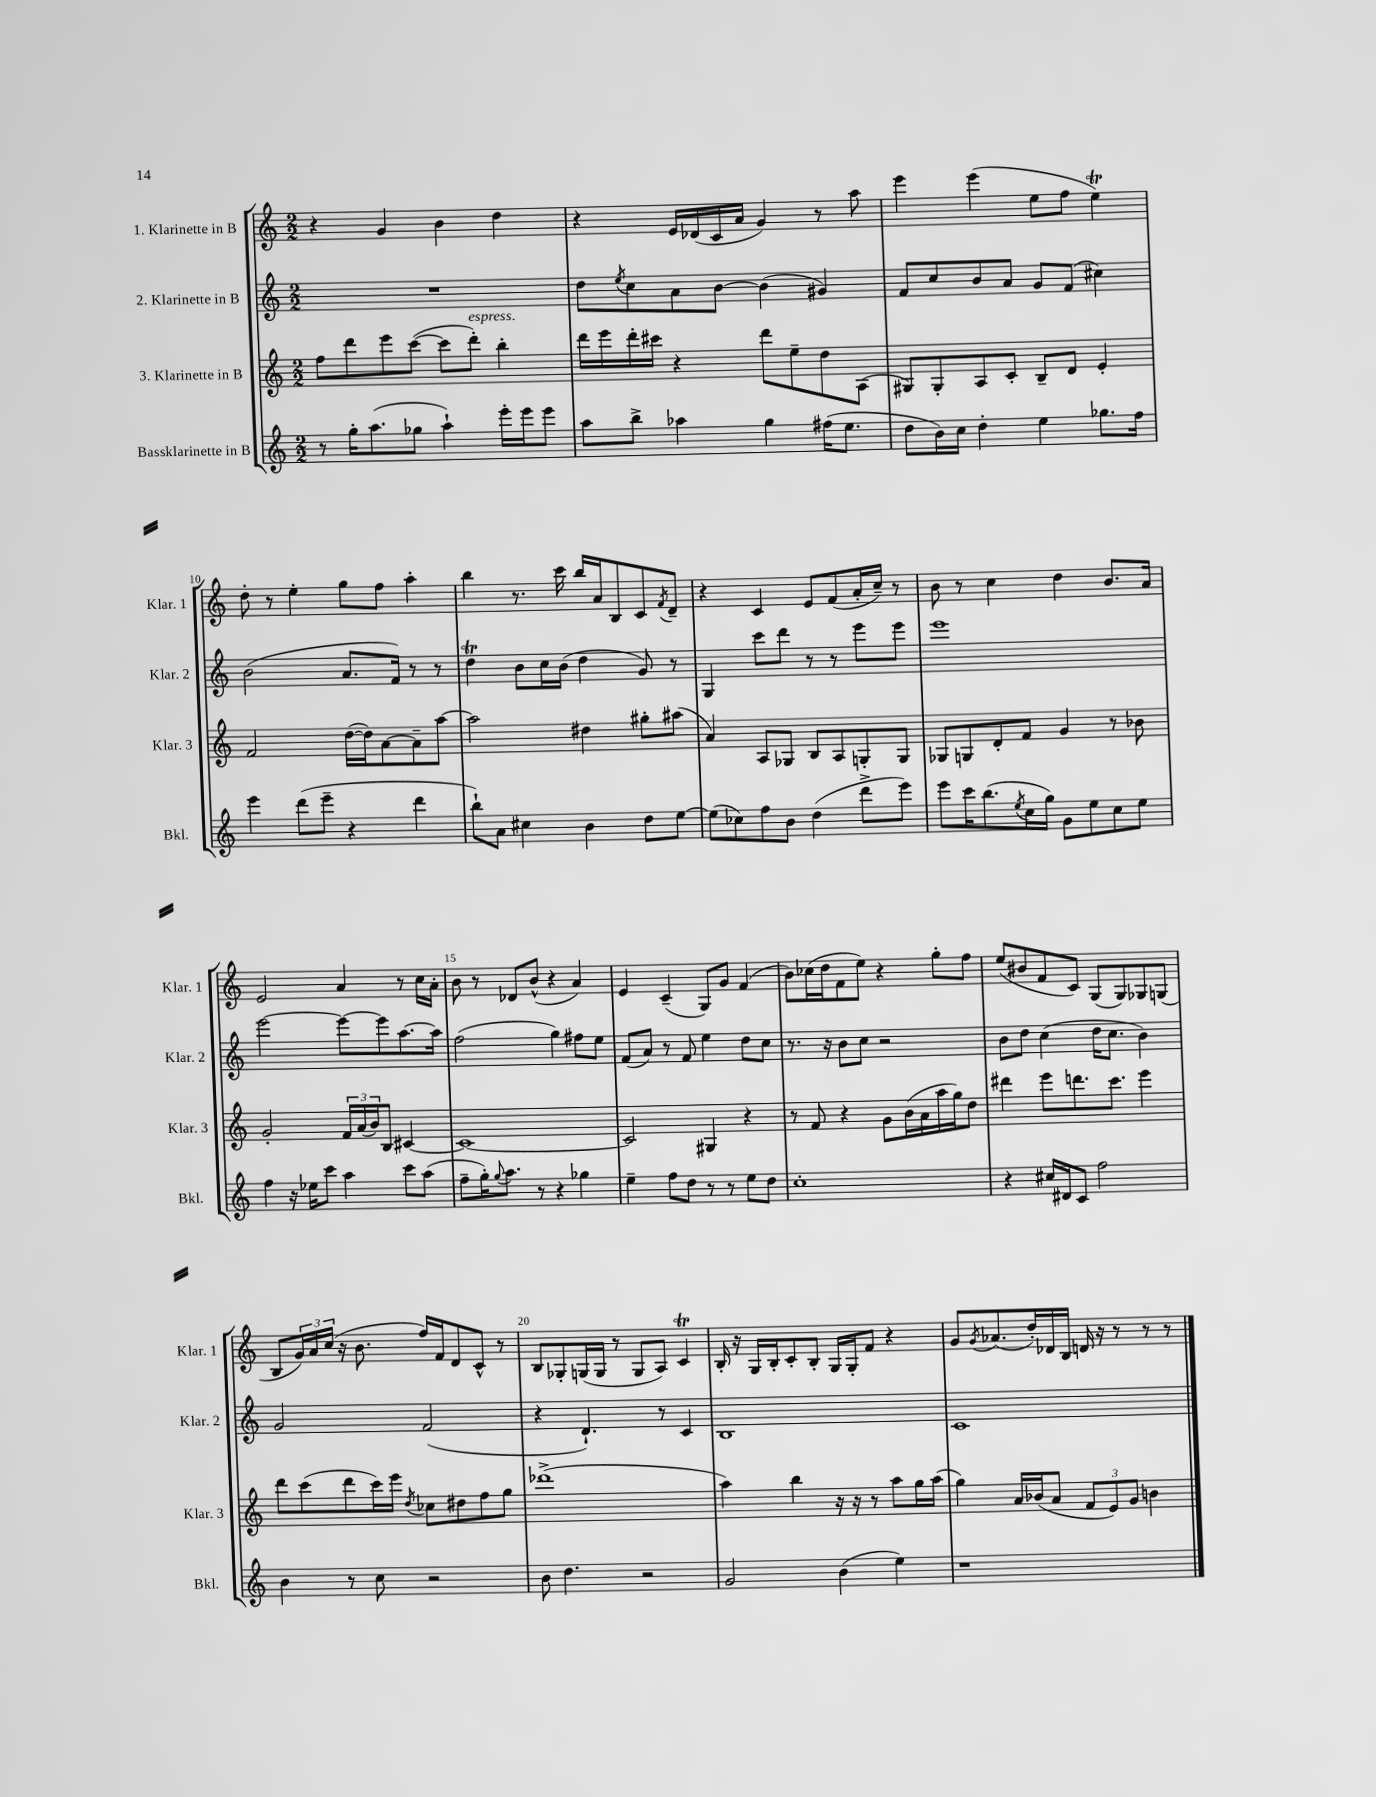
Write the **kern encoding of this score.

**kern	**kern	**kern	**kern
*staff4	*staff3	*staff2	*staff1
*clefG2	*clefG2	*clefG2	*clefG2
*k[]	*k[]	*k[]	*k[]
*M2/2	*M2/2	*M2/2	*M2/2
8r	8ff\L	1r	4r
16gg'\LK	8ddd\	.	.
(8.aa\	.	.	.
.	8eee\	.	4g/
8gg-\J	([8ccc\J	.	.
4aa`\)	8ccc\]L	.	4b\
.	8ddd'\J)	.	.
16eee'\LL	4bb'\	.	4dd\
16eee\J	.	.	.
8eee\J	.	.	.
=	=	=	=
8aa\L	16ddd\LL	8dd\L	4r
.	16eee\	.	.
.	.	8qee/	.
8bb^\J	16ddd'\	8cc\	.
.	16ccc#\JJ	.	.
4aa-\	4r	8a\	16e/LL
.	.	.	(16d-/
.	.	[8b\J	16c/
.	.	.	16a/JJ
4gg\	8ddd\L	(4b\]	4g/)
.	8ee~\	.	.
(16ff#\LK	8dd\	4g#/)	8r
8.ee\J	.	.	.
.	(8A\J	.	8aa\
=	=	=	=
8dd\L	8G#/L)	8f/L	4eee\
16b\L)	8G#'/	8cc/	.
16cc\JJ	.	.	.
4dd'\	8A/	8b/	(4eee\
.	8c'/J	8a/J	.
4ee\	8B~/L	8g/L	8ee\L
.	8d/J	(8f/J	8ff\J
8.gg-\L	4e'/	4cc#\)	4ee\)
16ff\Jk	.	.	.
=	=	=	=
4eee\	2f/	(2b\	8dd'\
.	.	.	8r
(8ddd\L	.	.	4ee'\
8eee~\J	.	.	.
4r	([16dd\LL	8.a/L	8gg\L
.	16dd\]J)	.	.
.	[8a\	.	8ff\J
.	.	16f/Jk)	.
4ddd\	8a~\]	8r	4aa'\
.	[8aa\J	8r	.
=	=	=	=
8bb`\L)	2aa\]	4dd\	4bb\
8a\J	.	.	.
4cc#\	.	8b\L	8.r
.	.	16cc\L	.
.	.	(16b\JJ	16ccc\
4b\	4dd#\	4dd\	16bb/LL
.	.	.	16a/J
.	.	.	8B/
8dd\L	8gg#'\L	8g/)	8c/
.	.	.	8qf/
[8ee\J	(8aa#\J	8r	8d~/J
=	=	=	=
(8ee\]L	4a/)	4G/	4r
8cc-\)	.	.	.
8ff\	8A/L	8ccc\L	4c/
8b\J	8G-/J	8ddd\J	.
(4dd\	8B/L	8r	8e/L
.	8A/	8r	(8f/
8ddd^\L	8G'/	8eee\L	16a'/L
.	.	.	16cc~/JJ)
8eee\J)	8G/J	8eee\J	8r
=	=	=	=
8eee\L	8G-/L	1eee	8b\
16ccc\K	8G/	.	8r
(8.bb\	.	.	.
.	8d'/	.	4cc\
8qee/	.	.	.
16cc\L	8f/J	.	.
16gg\JJ)	.	.	.
8g\L	4g/	.	4dd\
8ee\	.	.	.
8cc\	8r	.	8.b/L
8ee\J	8b-\	.	.
.	.	.	16a/Jk
=	=	=	=
4ff\	2g'/	[2eee\	2e/
16r	.	.	.
16ee-\LK	.	.	.
8ccc\J	.	.	.
4aa\	24f/LL	8eee\_L	4a/
.	(24a/	.	.
.	24b/J)	.	.
.	8B/J	8eee\]	.
8ccc\L	[4c#/	[8.aa\	8r
(8aa\J	.	.	16cc\LL
.	.	16aa\]Jk	16a'\JJ
=	=	=	=
8ff~\L	1c#_	(2ff\	8b\
16gg'\K)	.	.	8r
8qqgg/	.	.	.
8.aa\J	.	.	.
.	.	.	8d-/L
8r	.	.	(8b^^/J
4r	.	4gg\)	4r
4gg-\	.	8ff#\L	4a/)
.	.	8ee\J	.
=	=	=	=
4ee~\	2c#/]	(8f/L	4e/
.	.	8a/J)	.
8ff\L	.	8r	(4c~/
8dd\J	.	8f/	.
8r	4G#/	4ee\	8G/L)
8r	.	.	8g/J
8ee\L	4r	8dd\L	(4f/
8dd\J	.	8cc\J	.
=	=	=	=
1cc'	8r	8.r	8b\L)
.	8f/	.	(16cc-\L
.	.	16r	16dd\J
.	4r	8b\L	8f\
.	.	8cc\J	8ee\J)
.	8g\L	2r	4r
.	(16b\L	.	.
.	16a\	.	.
.	16aa\	.	8gg'\L
.	16gg\J)	.	.
.	8dd\J	.	8ff\J
=	=	=	=
4r	4ddd#\	8b\L	(8ee/L
.	.	8dd\J	8b#/
16cc#/LL	8eee\L	(4cc\	8f/
16d#/J	.	.	.
8c/J	8.ddd\	.	8c/J)
2ff\	.	16dd\LK	(8G/L
.	8.ccc\J	8.cc\J	.
.	.	.	8G/)
.	4eee\	4b\)	8G-/
.	.	.	(8G/J
=	=	=	=
4b\	8ddd\L	2g/	8B/L
.	(8ccc\	.	24g/L)
.	.	.	24a/
.	.	.	(24cc/JJ
8r	8ddd\	.	16r
.	.	.	8.b\
8cc\	16ccc\L)	.	.
.	16eee\JJ	.	.
.	8qdd/	.	.
2r	8cc-\L	(2f/	16ff/LL)
.	.	.	16f/J
.	8dd#\	.	8d/
.	8ff\	.	8c^^/J
.	8gg\J	.	8r
=	=	=	=
8b\	(1ddd-^	4r	8B/L
4.dd\	.	.	8G-'/
.	.	4.d`/)	(16G/L
.	.	.	16G/JJ
.	.	.	8r
2r	.	.	8G/L
.	.	8r	8A/J)
.	.	4c/	4c/
=	=	=	=
2g/	4aa\)	1B	16B'/
.	.	.	16r
.	.	.	16G/LL
.	.	.	16B'/J
.	4bb\	.	8c'/
.	.	.	8B'/J
(4b\	16r	.	16G/LL
.	16r	.	16G'/J
.	8r	.	8f/J
4ee\)	8aa\L	.	4r
.	16gg\L	.	.
.	(16aa\JJ	.	.
=	=	=	=
1r	4gg\)	1c	8g/L
.	.	.	8qg/
.	.	.	(8.a-/
.	16a/LL	.	.
.	(16b-/J	.	16dd'/L)
.	8a/J	.	16d-/
.	.	.	16B/JJ
.	12f/L	.	16d/
.	.	.	16r
.	12e/)	.	.
.	.	.	8r
.	12g/J	.	.
.	4b\	.	8r
.	.	.	8r
==	==	==	==
*-	*-	*-	*-
